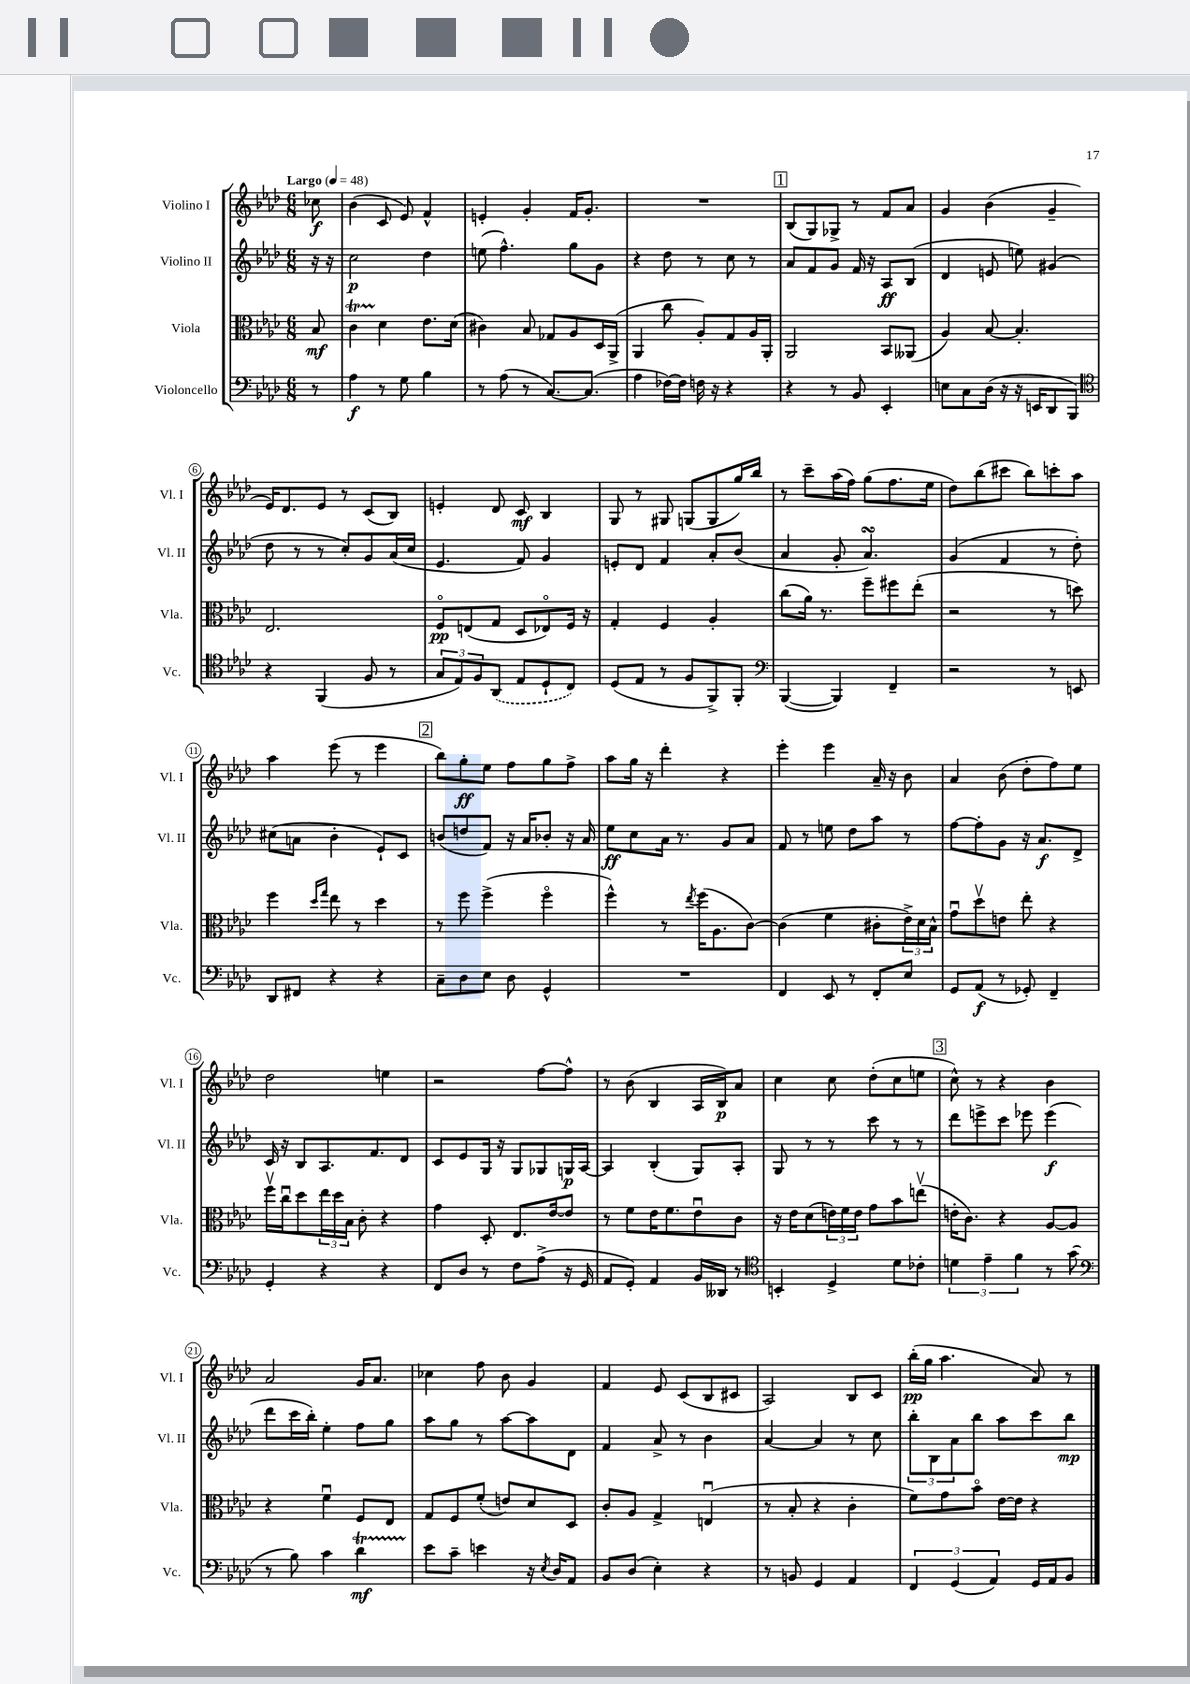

**kern	**kern	**kern	**kern
*staff4	*staff3	*staff2	*staff1
*clefF4	*clefC3	*clefG2	*clefG2
*k[b-e-a-d-]	*k[b-e-a-d-]	*k[b-e-a-d-]	*k[b-e-a-d-]
*M6/8	*M6/8	*M6/8	*M6/8
*MM48	*MM48	*MM48	*MM48
8r	8B-	16r	8cc-
.	.	16r	.
=	=	=	=
4A-	4c	2cc	(4b-
8r	4d-	.	8c
8G	.	.	8e-)
4B-	8.e-	4dd-	4f^^
.	(16d-	.	.
=	=	=	=
8r	4c#)	(8ee	4e'
(8A-	.	4.ff^^)	.
8r	8B-	.	4g'
[8.C)	8G-	.	.
.	8A-	8gg	16f
(8.C]	.	.	8.g'
.	16D-	8g	.
.	(16AA-^	.	.
=	=	=	=
4A-	4AA-	4r	2.r
[16F-)	8cc	8dd-	.
16F-]	.	.	.
16F	8A-')	8r	.
16r	.	.	.
4r	8G	8cc	.
.	16A-	8r	.
.	16AA-'	.	.
=	=	=	=
4r	2AA-	8a-	(8B-
.	.	8f	8G)
8r	.	8g	8G-^
8BB-	.	16f	8r
.	.	16r	.
4EE-'	8BB-	8A-	8f
.	(8AA--	(8B-	8a-
=	=	=	=
8E	4A-)	4d-	4g
8C	.	.	.
(16D-	[8B-	8e	(4b-
16r	.	.	.
16r	4.B-']	8ee)	.
16EE	.	.	.
8DD-	.	(4g#	4g~
8BBB-)	.	.	.
=	=	=	=
*clefC4	*	*	*
4r	2.E-	8dd-	16e-)
.	.	.	8.d-
.	.	8r	.
(4FF	.	8r	8e-
.	.	8cc')	8r
8F	.	8g	(8c
8r	.	(16a-	8B-)
.	.	16cc	.
=	=	=	=
12G	8Fo	4.e-	4e'
12E-)	.	.	.
.	(8E	.	.
12F	.	.	.
(8AA-	8G	.	8d-
8E-	8D-	8f)	8c
8D-`	8E-o)	4g	4B-
8C)	16F	.	.
.	16r	.	.
=	=	=	=
(8D-	4G'	8e'	8G
8E-	.	8d-	8r
8r	4F	4f	8G#
8F	.	.	(8G
8FF^)	4A-'	8a-'	8G
8FF'	.	(8b-	16gg)
.	.	.	16bb-
=	=	=	=
*clefF4	*	*	*
([4BBB-	(8cc	4a-	8r
.	16a-)	.	8ccc~
.	8.r	.	.
4BBB-])	.	8g'	(16aa-
.	.	.	16ff)
.	8ff~	4.a-)	(8gg
4FF~	8ff#	.	8.ff
.	(8ee-'	.	.
.	.	.	16ee-
=	=	=	=
2r	2r	(4g	8dd-)
.	.	.	(8bb-
.	.	4f	8ccc#
.	.	.	8bb-)
8r	8r	8r	8ccc'
8EE	8dd)	8dd-')	8aa-
=	=	=	=
8DD-	4ff	(8cc#	4aa-
8FF#	.	8a	.
.	16qqdd-	.	.
.	16qqgg	.	.
4r	8ee-	4b-'	(8eee-
.	8r	.	8r
4r	4dd-	8e-`)	4eee-
.	.	8c	.
=	=	=	=
8C~	8r	(8b	8bb-)
8D-	8ff	8dd	8gg'
8E-	(4ff^	8f)	8ee-
8D-	.	16r	8ff
.	.	16a-	.
4GG^^	4ffo	8b-'	8gg
.	.	16r	8ff^
.	.	16a-	.
=	=	=	=
2.r	4ff^^)	8ee-	8aa-
.	.	8cc	16gg
.	.	.	16r
.	8r	16a-	4ddd-'
.	.	8.r	.
.	8qee-	.	.
.	(16ff	.	.
.	8.A-	.	.
.	.	8g	4r
.	[8c)	8a-	.
=	=	=	=
4FF	(4c]	8f	4eee-'
.	.	8r	.
8EE-	4f	8ee	4eee-
8r	.	8dd-	.
8FF'	8c#'	8aa-	16a-~
.	.	.	16r
8E-	24e-^)	8r	8b-
.	24d-	.	.
.	24B-^^	.	.
=	=	=	=
8GG	8gu	[8ff	4a-
(8AA-	8dd-v	8ff']	.
8r	8e	8g	(8b-
8GG-')	8ee-'	16r	8dd-'
.	.	8.a-	.
4FF~	4r	.	8ff)
.	.	8d-^	8ee-
=	=	=	=
4GG'	16ffv	16c	2dd-
.	16ccu	16r	.
.	8dd-	8B-	.
4r	24ee-	8.A-	.
.	24dd-	.	.
.	24B-	.	.
.	8c'	.	.
.	.	8.f	.
4r	4r	.	4ee
.	.	8d-	.
=	=	=	=
8FF	4g	8c	2r
8D-	.	8e-	.
8r	8D-'	16G	.
.	.	16r	.
8F	8.E-	8G	.
(8A-^	.	8G-	[8ff
.	[16e-	.	.
16r	8e-]	16G	8ff^^]
16GG	.	[16A-	.
=	=	=	=
8AA-	8r	4A-]	8r
8GG')	8f	.	(8b-
4AA-	16e-	(4B-'	4B-
.	8.f	.	.
16BB-	8e-u	8G)	16A-
16DD--	.	.	16B-)
8r	8c	8A-'	8a-
=	=	=	=
*clefC4	*	*	*
4BB'	16r	8G	4cc
.	16e-	.	.
.	(8d-	8r	.
4D-^	24e)	8r	8cc
.	24f	.	.
.	24e	.	.
.	8g	8ccc	(8dd-'
8d-	8b-	8r	8cc
8c-'	(8eev	8r	8ee
=	=	=	=
6d	16e'	8ddd-	8cc^^)
.	8.c)	.	.
.	.	8eee^	8r
6e-~	.	.	.
.	4r	8ccc	4r
6f	.	.	.
.	.	8eee-	.
8r	[8A-	(4eee-	4b-
(8g	8A-]	.	.
=	=	=	=
*clefF4	*	*	*
8r	4r	8ddd-	2a-
8B-)	.	16ccc	.
.	.	16bb-')	.
4c	4fu	4ee-'	.
4d-	8F	8ff	16g
.	.	.	8.a-
.	8E-	8gg	.
=	=	=	=
8e-	8G	8aa-	4cc-
8c~	8F	8gg	.
4e	(8f'	8r	8ff
.	8e)	[8aa-	8b-
16r	8d-	8aa-]	4g
8qE-	.	.	.
16D-	.	.	.
8AA-	8D-	8d-	.
=	=	=	=
8BB-	8c'	4f	4f
(8D-	8A-	.	.
4E-')	4G^	8a-^	8e-
.	.	8r	(8c
4r	(4Eu	4b-	8B-
.	.	.	8c#
=	=	=	=
8r	8r	[4a-	2A-)
8BB	8B-'	.	.
4GG	4r	4a-]	.
4AA-	4c'	8r	8B-
.	.	8cc	8c
=	=	=	=
6FF	8f)	12bb-'	(16bb-'
.	.	.	16gg
.	.	12B-	.
.	8g	.	4.aa-
(6GG	.	12a-	.
.	8b-o	8bb-	.
6AA-)	.	.	.
.	[16e-	8aa-	.
.	16e-]	.	.
16GG	4r	8ccc	8a-)
16AA-	.	.	.
8BB-	.	8bb-	8r
==	==	==	==
*-	*-	*-	*-
